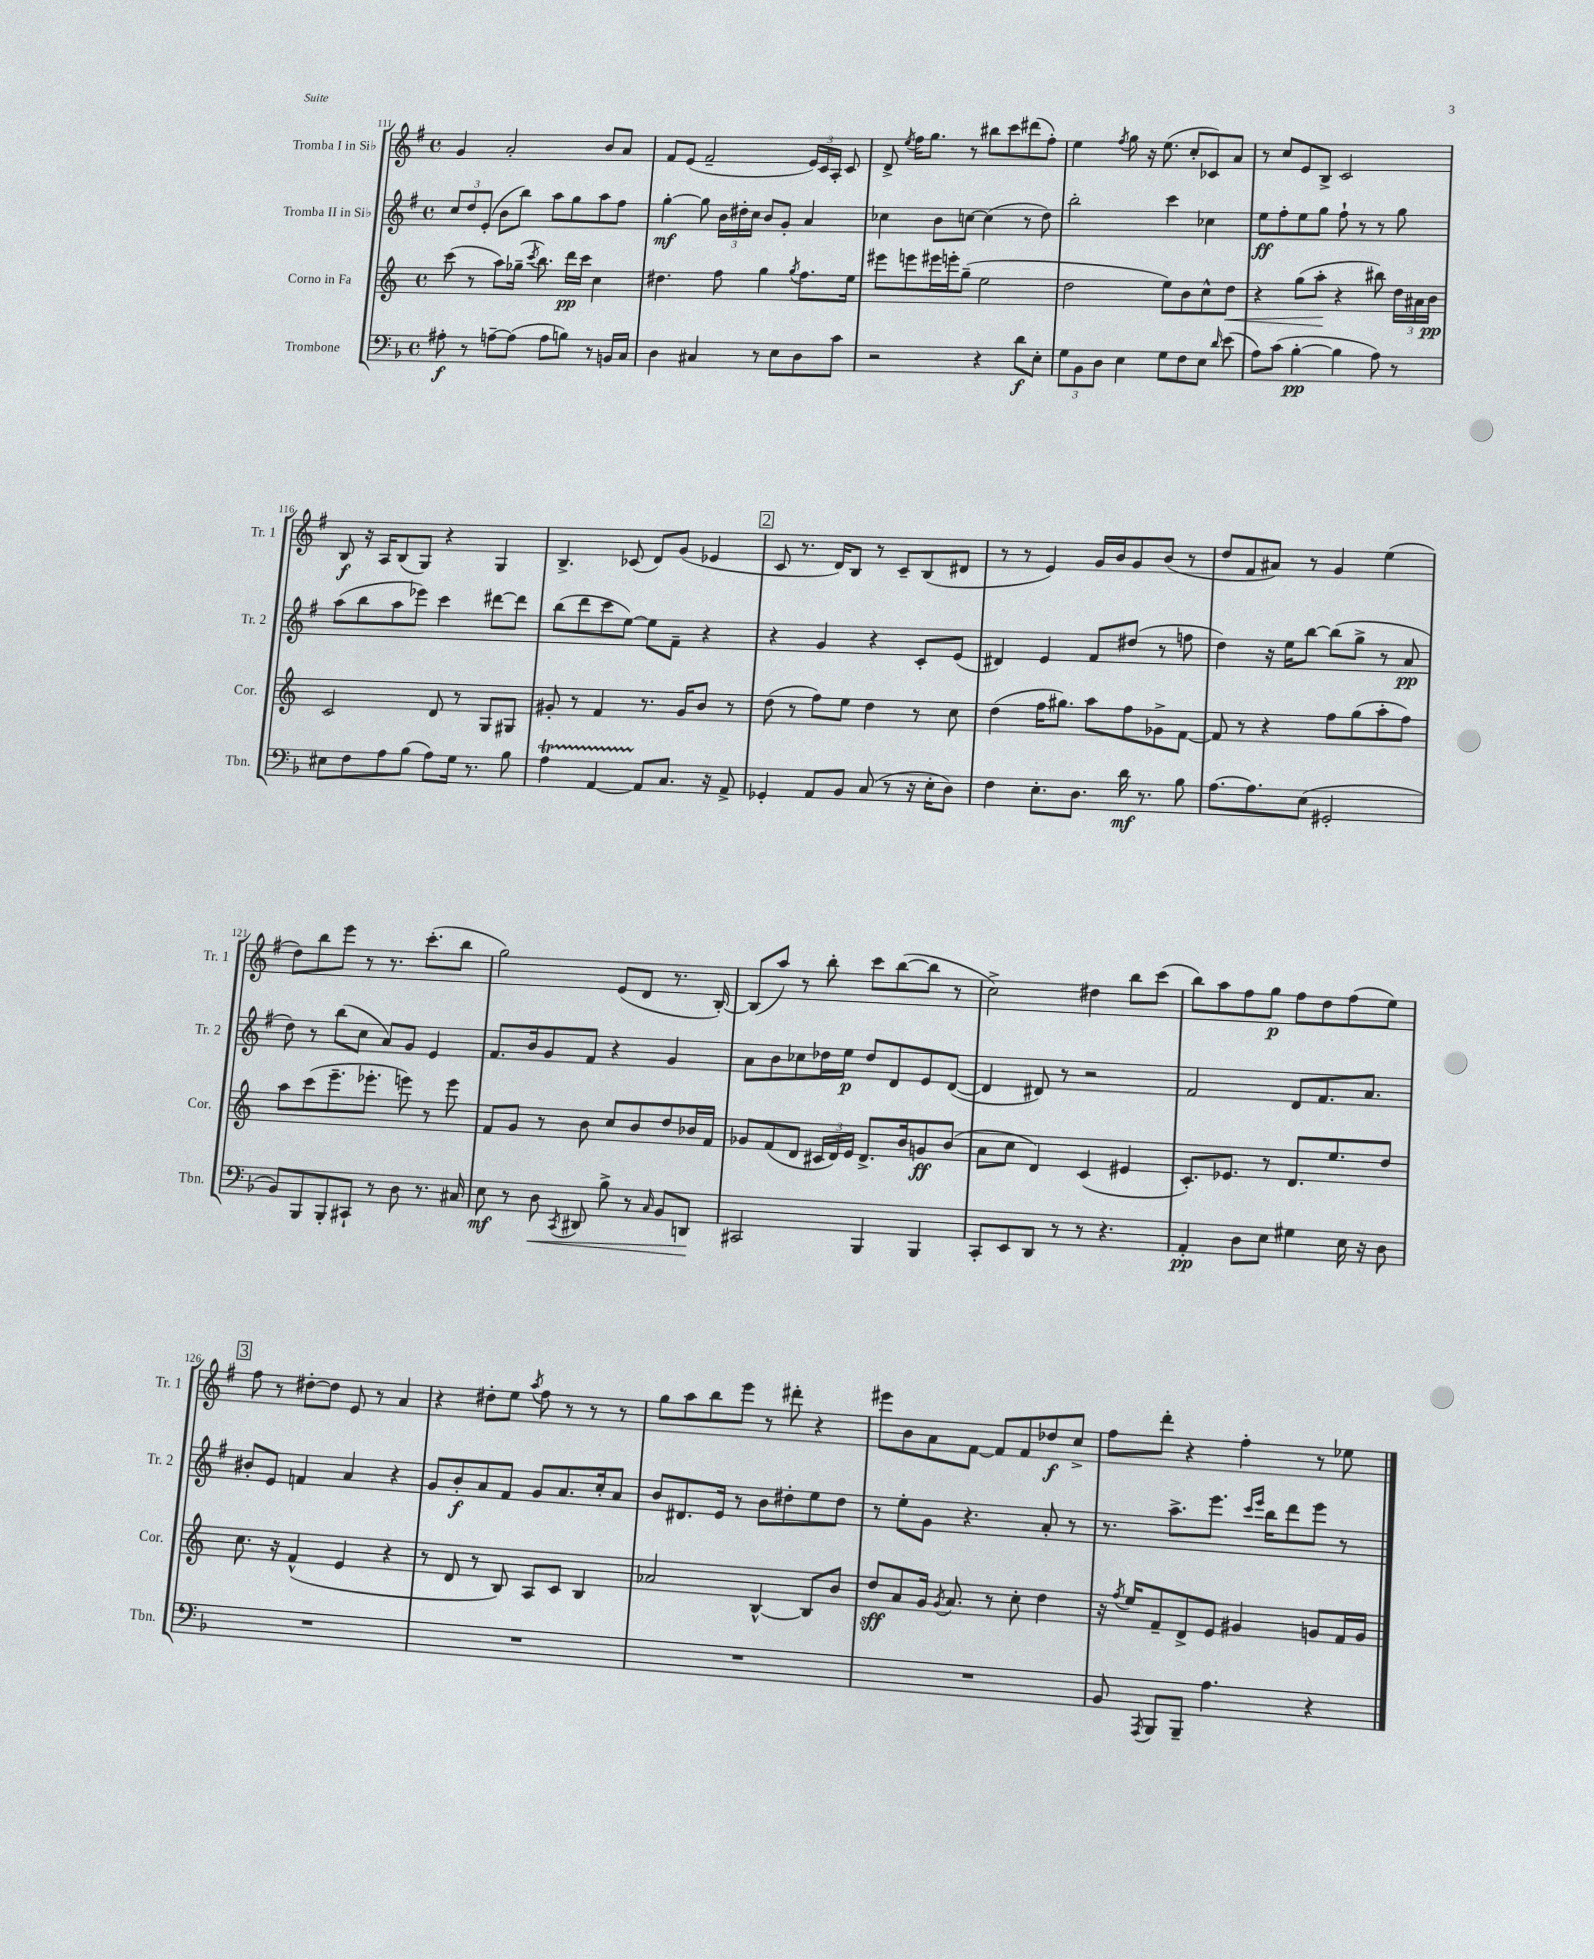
<<
\new StaffGroup <<
\new Staff = "s0" \with { instrumentName = "Tromba I in Sib" shortInstrumentName = "Tr. 1" } {
    \clef treble \key g \major \defaultTimeSignature \time 4/4
    \autoBeamOff g'4 a'2-. b'8[ a'8] |
    fis'8[ e'8]( fis'2-- \tuplet 3/2 { e'16[) c'16 a16]-. } c'8 |
    d'8-> \acciaccatura { e''8 } fis''16[ g''8.] r8 bis''8[ c'''8 dis'''8( fis''8]-.) |
    e''4 \acciaccatura { fis''8 } g''8 r16 e''8.( c''8[-. ces'8) a'8] |
    r8 c''8[ e'8 b8]-> c'2 |
    b8\f r16 a16[ b8( g8]) r4 g4 |
    b4.-> ces'8( d'8[) g'8]( ees'4 |
    \mark \markup { \box "2" } c'8 r8. d'16[) b8] r8 c'8[-- b8( dis'8] |
    r8 r8 e'4) g'16[ b'16 g'8 b'8]( r8 |
    d''8[ fis'8 ais'8]) r8 g'4 e''4( |
    d''8[) b''8 e'''8] r8 r8. c'''8.[-.( b''8] |
    g''2) e'8[( d'8] r8. b16~-.) |
    b8[( a''8]) r8 b''8-. c'''8[ b''8~( b''8] r8 |
    c''2->) dis''4 b''8[ c'''8]( |
    b''8[) a''8 fis''8 g''8]\p fis''8[ d''8 fis''8( e''8]) |
    \mark \markup { \box "3" } fis''8 r8 dis''8[~-. dis''8] e'8 r8 a'4 |
    r4 dis''8[-. e''8] \acciaccatura { a''8 } fis''8 r8 r8 r8 |
    g''8[ a''8 b''8 e'''8] r8 dis'''8-. r4 |
    eis'''8[ b'8 a'8 fis'8]~ fis'8[ fis'8 des''8\f c''8]-> |
    fis''8[ d'''8]-. r4 fis''4-. r8 ees''8 \bar "|." |
}
\new Staff = "s1" \with { instrumentName = "Tromba II in Sib" shortInstrumentName = "Tr. 2" } {
    \clef treble \key g \major \defaultTimeSignature \time 4/4
    \autoBeamOff \tuplet 3/2 { c''8[ d''8 e'8]-.( } b'8[ b''8]) a''8[ g''8 a''8 fis''8] |
    g''4~-.\mf g''8 \tuplet 3/2 { b'16[ dis''16-. c''16] } b'8[ g'8]-. a'4 |
    ces''4 b'8[ c''8]~ c''4( r8 d''8) |
    b''2-. c'''4 ces''4 |
    e''8[\ff fis''8-. e''8 g''8] fis''8-! r8 r8 g''8 |
    a''8[( b''8 a''8 ees'''8]) c'''4 dis'''8[~ dis'''8] |
    b''8[( d'''8 c'''8 e''8]~) e''8[ fis'8]-- r4 |
    \mark \markup { \box "2" } r4 g'4 r4 c'8[-. e'8]( |
    dis'4) e'4 fis'8[ dis''8]( r8 f''8 |
    d''4) r16 e''16[ b''8]~ b''8[( g''8]-> r8 a'8\pp |
    d''8) r8 b''8[( c''8] a'8[) g'8] e'4 |
    fis'8.[ b'16 g'8 fis'8] r4 g'4 |
    a'8[ b'8 ces''8 des''16 e''16]\p des''8[ d'8 e'8 d'8]~( |
    d'4 dis'8) r8 r2 |
    fis'2 d'8[ fis'8. a'8.] |
    \mark \markup { \box "3" } bis'8[-. e'8] f'4 a'4 r4 |
    g'8[ b'8-.\f a'8 fis'8] g'8[ a'8. c''16-. a'8] |
    b'8[ dis'8. e'16] r8 b'8[ dis''8-. e''8 dis''8] |
    r8 e''8[-. g'8] r4. a'8-. r8 |
    r8. a''8.[-> e'''8.] \grace { c'''16[ e'''16] } b''16[ d'''8 e'''8] r8 \bar "|." |
}
\new Staff = "s2" \with { instrumentName = "Corno in Fa" shortInstrumentName = "Cor." } {
    \clef treble \key c \major \defaultTimeSignature \time 4/4
    \autoBeamOff c'''8( r8 a''8[) ges''16]--( \acciaccatura { c'''8 } b''8.) d'''16[\pp c'''16] c''4 |
    dis''4. f''8 g''4 \acciaccatura { g''8 } f''8.[ e''16] |
    eis'''8[ e'''8 eis'''16 e'''16-. g''8]--( e''2 |
    d''2 e''8[) b'8 c''8-^ d''8]\< |
    r4 g''8[( a''8]-.\! r4 bis''8) \tuplet 3/2 { d''16[ ais'16 b'16]\pp } |
    c'2 d'8 r8 g8[ gis8] |
    gis'8-. r8 f'4 r8. gis'16[ b'8] r8 |
    \mark \markup { \box "2" } d''8( r8 f''8[) e''8] d''4 r8 c''8 |
    d''4( f''16[ gis''8.]) a''8[ f''8 ges'8-> f'8]~ |
    f'8 r8 r4 f''8[ g''8( a''8-. f''8]) |
    a''8[ c'''8( e'''8.-- ees'''8.]-. e'''8) r8 e'''8 |
    f'8[ g'8] r8 b'8 c''8[ b'8 d''8 bes'16 f'16] |
    ges'8[ f'8( d'8] \tuplet 3/2 { cis'16[ d'16) e'16] } d'8.[-> b'16 g'8\ff b'8]( |
    a'8[ c''8] d'4) c'4( eis'4 |
    c'8.[-.) ees'8.] r8 d'8.[ e''8. d''8] |
    \mark \markup { \box "3" } c''8. r16 f'4-^( e'4 r4 |
    r8 d'8 r8 b8) a8[ c'8] b4 |
    aes'2 b4~-^ b8[ b'8] |
    d''8[\sff a'8 g'16] \acciaccatura { g'8 } a'8. r8 c''8-. d''4 |
    r16 \acciaccatura { f''8 } e''16[ f'8-- d'8-> e'8] gis'4 g'8[ f'16 g'16] \bar "|." |
}
\new Staff = "s3" \with { instrumentName = "Trombone" shortInstrumentName = "Tbn." } {
    \clef bass \key f \major \defaultTimeSignature \time 4/4
    \autoBeamOff ais8-.\f r8 a8[~-- a8]( a8[ b8]) r8 b,16[ c16] |
    d4 cis4 r8 e8[ d8 c'8] |
    r2 r4 d'8[\f e8]-. |
    \tuplet 3/2 { g8[ bes,8 d8] } e4 g8[ f8 e8] \grace { d'16 } e'8( |
    a8[) c'8]( bes4~-.\pp bes4 a8) r8 |
    eis8[ f8 a8 bes8]( a8[) g16] r8. bes8 |
    a4\startTrillSpan a,4~ a,8[\stopTrillSpan c8.] r16 a,8-> |
    \mark \markup { \box "2" } ges,4-. a,8[ bes,8] c8( r8 r16 e16[-. d8]) |
    f4 e8.[-. d8.] d'16\mf r8. bes8 |
    a8.[~ a8. e8]( gis,2-. |
    bes,8[) bes,,8 bes,,8-. cis,8]-! r8 d8 r8. cis16 |
    e8\mf r8 d8\< \acciaccatura { c,8 } dis,8 bes8-> r8 \grace { c16 } bes,8[ d,8]\! |
    cis,2 bes,,4 bes,,4 |
    c,8[-. e,8 d,8] r8 r8 r4. |
    a,4-.\pp d8[ e8] gis4 e16 r16 d8 |
    \mark \markup { \box "3" } R1 |
    R1 |
    R1 |
    R1 |
    bes,8 \acciaccatura { a,,8 } bes,,8[ bes,,8]-- a4. r4 \bar "|." |
}
>>
>>
\layout { \context { \Score currentBarNumber = #111 } }
